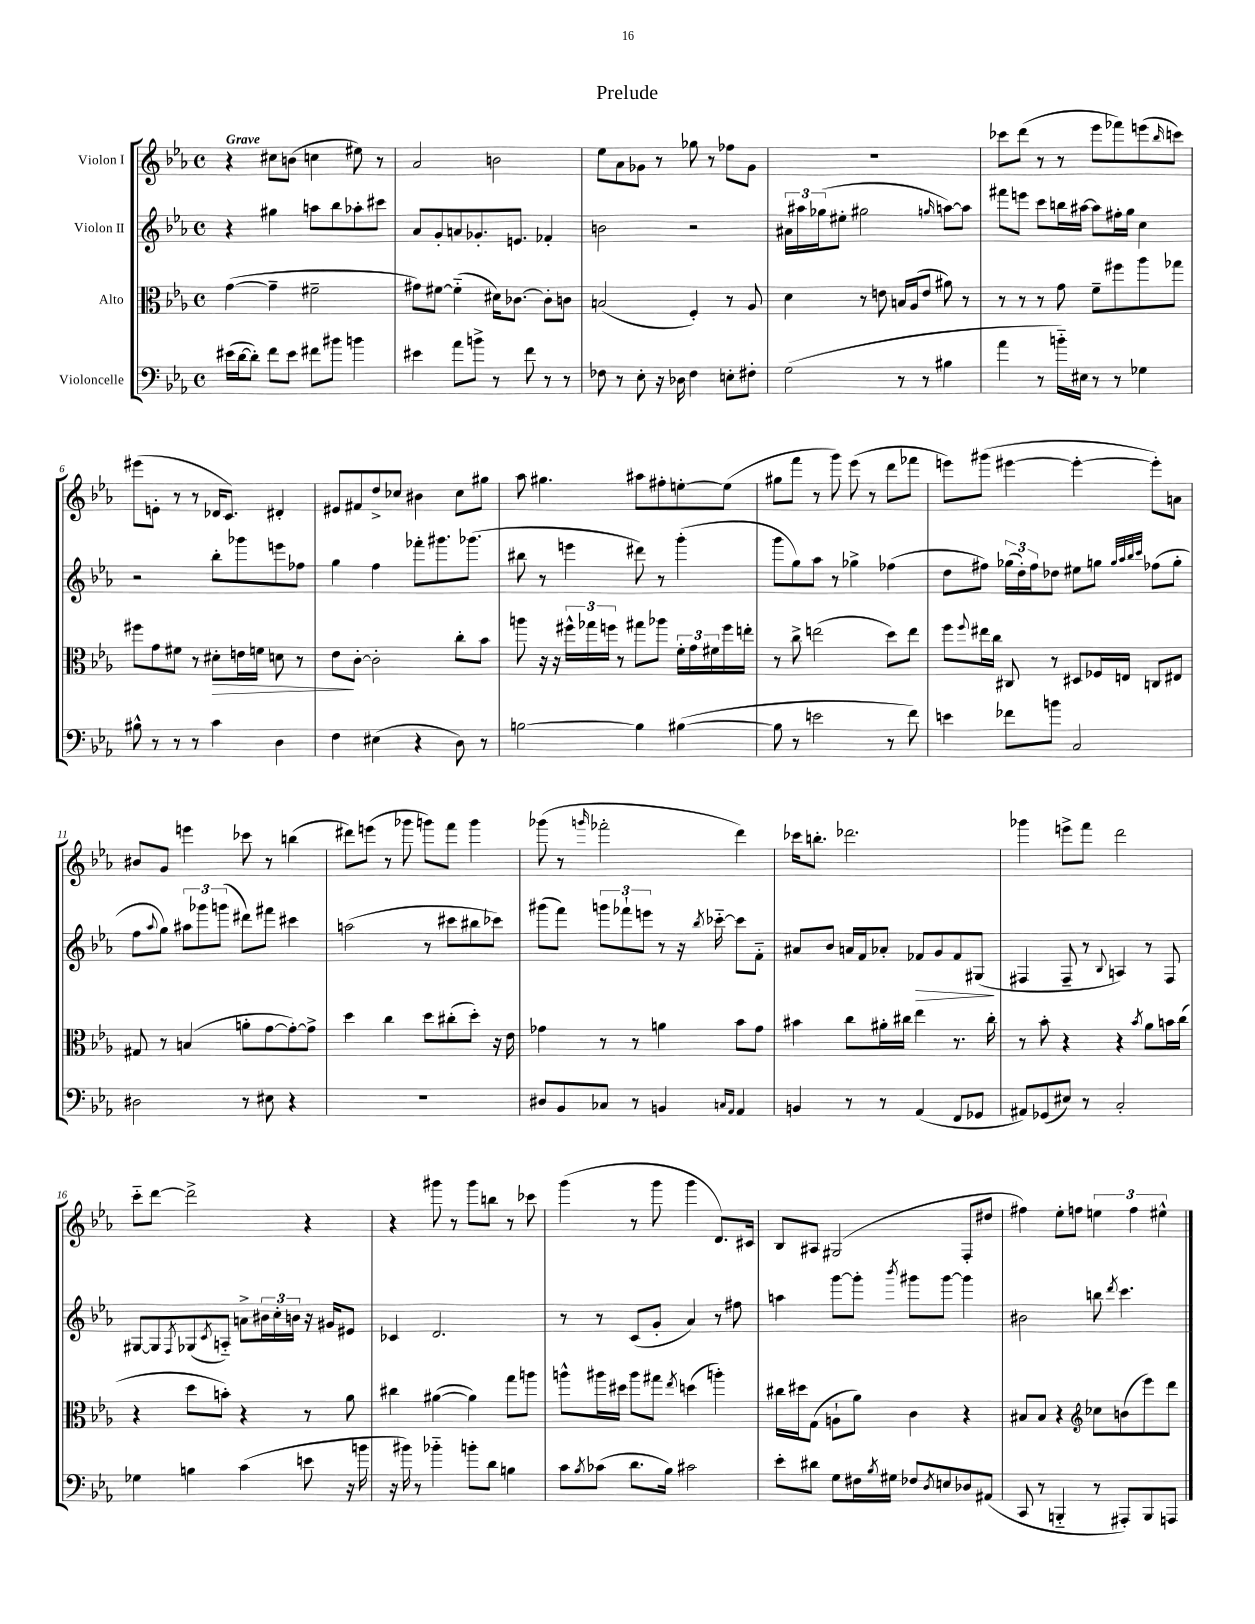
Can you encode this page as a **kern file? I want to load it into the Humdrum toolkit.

**kern	**kern	**kern	**kern
*staff4	*staff3	*staff2	*staff1
*clefF4	*clefC3	*clefG2	*clefG2
*k[b-e-a-]	*k[b-e-a-]	*k[b-e-a-]	*k[b-e-a-]
*M4/4	*M4/4	*M4/4	*M4/4
*met(c)	*met(c)	*met(c)	*met(c)
(16e#	([4g	4r	4r
[16d	.	.	.
8d'])	.	.	.
8f	4g~]	4gg#	8cc#
8e#	.	.	(8b
8f#	2f#~	8aa	4cc
8b#	.	8bb-	.
4b	.	8aa-'	8ee#)
.	.	8ccc#	8r
=	=	=	=
4e#	8g#)	8a-	2a-
.	[8f#	8g'	.
8a-	(4f#'~]	8a	.
8b^	.	8.g-'	.
8r	16d#)	.	2b
.	[8.c-	8.e	.
8f	.	.	.
8r	8c-']	4f-'	.
8r	8c	.	.
=	=	=	=
8F-	(2B	2b	8ee-
8r	.	.	8a-
8E-'	.	.	8g-
16r	.	.	8r
16D-	.	.	.
4F-	4F')	2r	8gg-
.	.	.	8r
8E'	8r	.	8ff-
8F#'	8A-	.	8g-
=	=	=	=
(2G	4d	24a#	1r
.	.	24aa#	.
.	.	(24gg-	.
.	.	8ee#'	.
.	8r	2gg#	.
.	8e	.	.
8r	16B	.	.
.	(16A-	.	.
8r	8e	.	.
.	.	16qqgg	.
4B#	8a#)	[8aa)	.
.	8r	8aa]	.
=	=	=	=
4a-	8r	8fff#	8ccc-
.	8r	8eee	(8ddd
8r	8r	8ccc	8r
16b'~)	8g	16bb	8r
16E#	.	[16aa#	.
8r	8f~	8aa#]	8eee-
8r	8ff#	16ff#'	8fff-)
.	.	16gg	.
4G-	8aa-	4cc	(8eee
.	.	.	16qqbb-
.	8gg-	.	8ccc)
=	=	=	=
8B#^^	8ff#	2r	(8eee#
8r	8g	.	8e'
8r	8f#	.	8r
8r	8r	.	8r
4c	8d#'	8bb-'	16d-
.	.	.	8.c)
.	16e	8ggg-	.
.	16f	.	.
4D	8d	8eee	4d#'
.	8r	8ff-	.
=	=	=	=
4F	8e-	4gg	8e#
.	[8c'	.	8f#
(4E#	2c']	4ff	8dd^
.	.	.	8cc-
4r	.	8fff-'	4b#
.	.	8.ggg#	.
8D)	8cc'	.	8cc-
.	.	(8.ggg-	.
8r	8b-	.	8gg#
=	=	=	=
[2B	8aa	8bb#	8aa-
.	16r	8r	4.gg#
.	16r	.	.
.	24ff#^^	4eee	.
.	24gg-	.	.
.	24ff	.	.
.	8r	.	.
4B]	8gg#	8ddd#)	8aa#
.	8aa-	8r	8ff#'
([4B#	24f'	(4ggg'	[8ee'
.	24g	.	.
.	24f#	.	.
.	16ff	.	(8ee]
.	16ee'	.	.
=	=	=	=
8B#]	8r	8ggg	8gg#
8r	8cc^	8gg)	8fff
2e	(2ee	8aa-	8r
.	.	8r	8ggg)
.	.	4gg-^	(8eee-
.	.	.	8r
8r	8dd)	(4ff-	8ddd
8f)	8ee	.	8fff-
=	=	=	=
4e	8ff	8dd	8eee)
.	8qqff	.	.
.	16ee#	8ff#)	(8ggg#
.	16cc	.	.
8f-	8C#	(24gg-	[4eee#
.	.	24dd')	.
.	.	24ff#	.
8b	8r	8dd-	.
2C	8D#	8ee#	4eee#'_
.	16F-	8gg	.
.	16E	.	.
.	.	32qqgg	.
.	.	32qqaa-	.
.	.	32qqbb-	.
.	.	32qqccc	.
.	8C	(8ff-	8eee#'])
.	8E#	8gg'	8a
=	=	=	=
2D#	8G#	8ff	8b#
.	.	8qqaa-	.
.	8r	8gg)	8g
.	(4B	12aa#	4eee
.	.	12ggg-	.
.	.	(12ggg	.
8r	8a'	8ddd#)	8ccc-
8E#	[8g	8fff#	8r
4r	8g'_)	4ccc#	(4bb
.	8g^]	.	.
=	=	=	=
1r	4dd	(2aa	8ddd#)
.	.	.	(8eee
.	4cc	.	8r
.	.	.	8ggg-
.	8dd	8r	8ggg)
.	(8cc#'	8ccc#	8fff
.	8dd')	8bb#	4ggg
.	16r	8ccc-)	.
.	16e-	.	.
=	=	=	=
8D#	4g-	(8ggg#	(8ggg-
8BB-	.	8fff)	8r
.	.	.	16qqggg
8C-	8r	12ggg	2fff-'
.	.	12fff-`	.
8r	8r	.	.
.	.	12eee	.
4BB	4a	8r	.
.	.	16r	.
.	.	8qbb-	.
.	.	[16ccc-'~	.
16qqC	.	.	.
16qqAA-	.	.	.
4AA-	8b-	8ccc-]	4ddd)
.	8g-	8f'~	.
=	=	=	=
4BB	4b#	8a#	16ccc-
.	.	.	8.bb'
.	.	8b-	.
8r	8cc	16a	2.ddd-
.	.	16f	.
8r	16a#'	8a-'	.
.	16cc#	.	.
(4AA-	4ee-	8f-	.
.	.	8g	.
8FF	8.r	8f-	.
8GG-	.	(8G#	.
.	16cc#'	.	.
=	=	=	=
8AA#)	8r	4F#	4ggg-
(8GG-	8b-'	.	.
8E#)	4r	8F#~	8eee^
8r	.	8r	8fff
.	.	8qqB-	.
2C'	4r	4A)	2ddd
.	8qb-	.	.
.	8a-	8r	.
.	16b	8F#	.
.	(16cc	.	.
=	=	=	=
4G-	4r	[8G#	8ccc'~
.	.	8G#]	[8ddd
.	.	8qF	.
4B	8dd	(8G-	2ddd^]
.	.	8qc	.
.	8b')	8A'~)	.
(4c	4r	8a^	.
.	.	24b#	.
.	.	24cc'	.
.	.	24b	.
8e	8r	16r	4r
.	.	16g#	.
16r	8a-	8e#	.
16b	.	.	.
=	=	=	=
16r	4cc#	4c-	4r
16b#)	.	.	.
8r	.	.	.
4b-'~	([4a#	2.d	8ggg#
.	.	.	8r
8b'	4a#])	.	8ggg#
8d	.	.	8bb
4B	8gg	.	8r
.	8aa	.	8ccc-
=	=	=	=
8c	8aa^^	8r	(4ggg
8qB-	.	.	.
(8c-	16aa#	8r	.
.	16dd#	.	.
8.d	8aa#	(8c	8r
.	8gg#	8g'	8ggg
16B-)	.	.	.
.	8qee-	.	.
2c#	(4dd	4a-)	4ggg
.	4aa')	8r	8.d)
.	.	8ff#	.
.	.	.	16c#
=	=	=	=
8e-'	16cc#	4aa	8B-
.	16dd#	.	.
8d#	(8G	.	8A#
8G	8A`	[8ggg	(2G#
16F#	8a-)	8ggg']	.
8qB-	.	.	.
16G#	.	.	.
.	.	8qbbb-	.
8F-	4c	8ggg#	.
8qD	.	.	.
8E	.	[8ggg#	.
8D-	4r	4ggg#]	8F'
(8AA#	.	.	8dd#
=	=	=	=
8CC	8B#	2b#	4ff#)
8r	8B#	.	.
4BBB'~	4r	.	8ee-'
.	.	.	8ff
*	*clefG2	*	*
8r	8cc-	8bb	6ee
.	.	8qddd	.
8AAA#')	(8b	4.ccc	.
.	.	.	6ff
8BBB	8eee-)	.	.
.	.	.	6ee#^^
8AAA	8ddd	.	.
==	==	==	==
*-	*-	*-	*-
